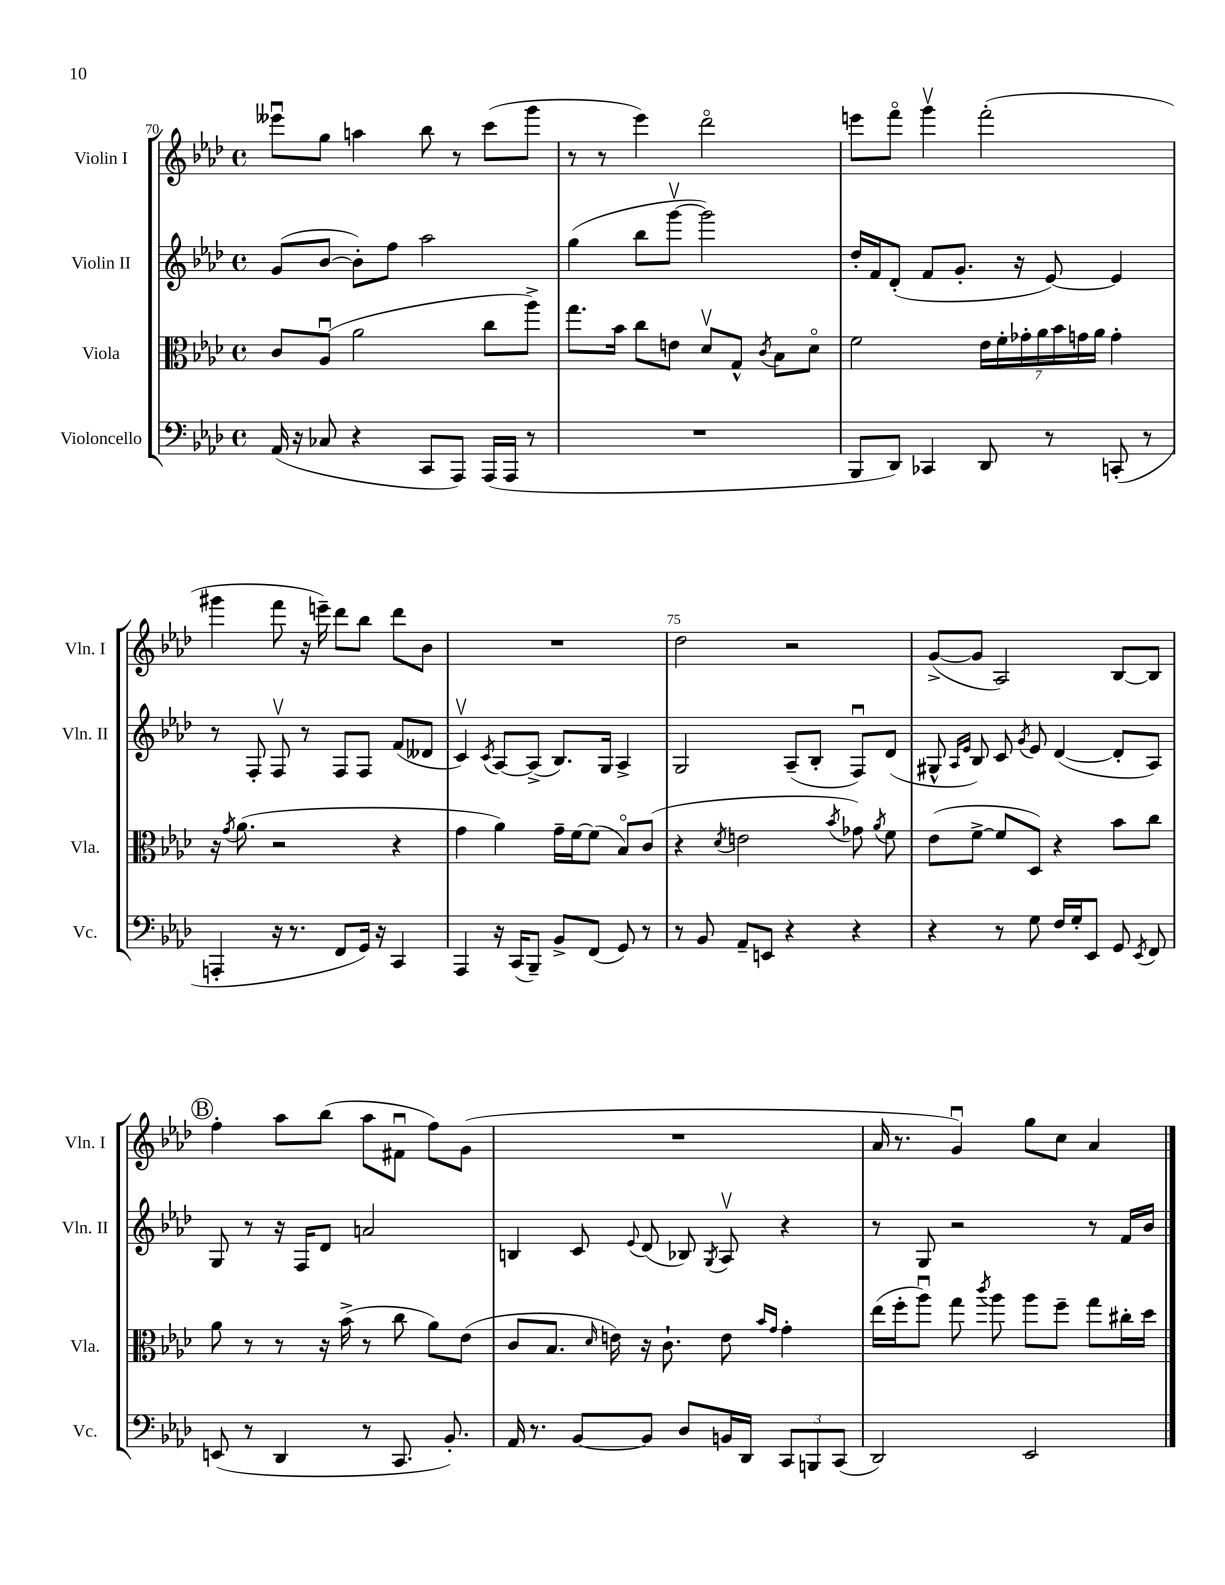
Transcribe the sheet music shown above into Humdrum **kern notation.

**kern	**kern	**kern	**kern
*part4	*part3	*part2	*part1
*staff4	*staff3	*staff2	*staff1
*I"Violoncello	*I"Viola	*I"Violin II	*I"Violin I
*I'Vc.	*I'Vla.	*I'Vln. II	*I'Vln. I
*clefF4	*clefC3	*clefG2	*clefG2
*k[b-e-a-d-]	*k[b-e-a-d-]	*k[b-e-a-d-]	*k[b-e-a-d-]
*M4/4	*M4/4	*M4/4	*M4/4
*met(c)	*met(c)	*met(c)	*met(c)
=70	=70	=70	=70
(16AA-/	8c/L	(8g/L	8eee--Xu\L
16r	.	.	.
8C-X/	(8A-u/J	[8b-/J	8gg\J
4r	2a-\	8b-'\L])	4aan\
.	.	8ff\J	.
8CC/L	.	2aa-\	8bb-\
8AAA-/J)	.	.	8r
(16AAA-/LL	8cc\L	.	(8ccc\L
16AAA-/JJ	.	.	.
8r	8aa-^\J)	.	8ggg\J
=71	=71	=71	=71
1r	8.gg\L	(4gg\	8r
.	.	.	8r
.	16b-\Jk	.	.
.	8cc\L	8bb-\L	4eee-\)
.	8en\J	[8gggv\J	.
.	8d-v/L	2ggg\])	2ddd-\
.	8G^^/J	.	.
.	8qc/	.	.
.	8B-\L	.	.
.	8d-\J	.	.
=72	=72	=72	=72
8BBB-/L	2f\	16dd-'/LL	8eeen\L
.	.	16f/J	.
8DD-/J)	.	(8d-'/J	8fff\J
4CC-X/	.	8f/L	4gggv\
.	.	8.g'/J	.
8DD-/	28e-\LL	.	(2fff'\
.	28f'\	.	.
.	.	16r	.
.	28g-X'\	.	.
.	28a-\	.	.
8r	.	[8e-/)	.
.	28b-\	.	.
.	28gn\	.	.
.	28a-\JJ	.	.
(8CCn'/	4g'\	4e-/]	.
8r	.	.	.
!!LO:LB:g=z
=73	=73	=73	=73
4AAAn'/	16r	8r	4ggg#X\
.	8qg/	.	.
.	(8.a-\	.	.
.	.	8F'/	.
16r	2r	8Fv/	8fff\
8.r	.	.	.
.	.	8r	16r
.	.	.	16eeen~\)
8FF/L	.	8F/L	8ddd-\L
16GG/Jk)	.	8F/J	8bb-\J
16r	.	.	.
4CC/	4r	(8f/L	8ddd-\L
.	.	8d--X/J	8b-\J
=74	=74	=74	=74
4AAA-/	4g\	4cv/)	1r
.	.	8qc/	.
16r	4a-\)	[8A-/L	.
(16CC/KL	.	.	.
8BBB-~/J)	.	(8A-^/J]	.
8BB-^/L	16g~\LL	8.B-/L)	.
.	[16f\J	.	.
(8FF/J	(8f\J]	.	.
.	.	16G/Jk	.
8GG/)	8B-/L)	4A-^/	.
8r	(8c/J	.	.
=75	=75	=75	=75
8r	4r	2G/	2dd-\
8BB-/	.	.	.
.	8qd-/	.	.
8AA-~/L	2en\	.	.
8EEn/J	.	.	.
4r	.	(8A-~/L	2r
.	.	8B-'/J	.
.	8qb-/	.	.
4r	8g-X\)	8Fu/L)	.
.	8qa-/	.	.
.	8f\	(8d-/J	.
=76	=76	=76	=76
4r	(8e-\L	8G#X^^/	([8g^/L
.	.	16qqA-/LL	.
.	.	16qqe-/JJ	.
.	[8f^\J	8B-/)	8g/J]
8r	8f/L]	8c/	2A-/)
.	.	8qg/	.
8G\	8D-/J)	8e-/	.
16F/LL	4r	([4d-/	.
16G'/J	.	.	.
8EE-/J	.	.	.
8GG/	8b-\L	8d-'/L]	[8B-/L
8qEE-/	.	.	.
8FF/	8cc\J	8A-/J)	8B-/J]
!!LO:LB:g=z
!!LO:REH:place=s1:t=B
=77	=77	=77	=77
(8EEn/	8a-\	8G/	4ff'\
8r	8r	8r	.
4DD-/	8r	16r	8aa-\L
.	.	16F/KL	.
.	16r	8d-/J	(8bb-\J
.	(16b-^\	.	.
8r	8r	2an/	8aa-\L
8.CC/	8cc\	.	8f#Xu\J
.	8a-\L)	.	8ff\L)
8.BB-'/)	.	.	.
.	(8e-\J	.	(8g\J
=78	=78	=78	=78
16AA-/	8c/L	4Bn/	1r
8.r	.	.	.
.	8.B-/J	.	.
[8BB-/L	.	8c/	.
.	16qqd-/	.	.
.	16en\)	.	.
.	.	8qqe-/	.
8BB-/J]	16r	(8d-/	.
.	8.c`\	.	.
8D-/L	.	8B-X/)	.
.	.	8qG/	.
16BBn/L	8e\	8A-v/	.
16DD-/JJ	.	.	.
.	16qqb-/LL	.	.
.	16qqg/JJ	.	.
12CC/L	4g'\	4r	.
12BBBn/	.	.	.
(12CC/J	.	.	.
=79	=79	=79	=79
2DD-/)	(16ee-\LL	8r	16a-/
.	16ff'\J	.	8.r
.	8aa-u\J)	8G/	.
.	8gg\	2r	4gu/)
.	8qccc/	.	.
.	8aa-\	.	.
2EE-/	8aa-\L	.	8gg\L
.	8ff~\J	.	8cc\J
.	8gg\L	8r	4a-/
.	16cc#X'\L	16f/LL	.
.	16dd-\JJ	16b-/JJ	.
==	==	==	==
*-	*-	*-	*-
